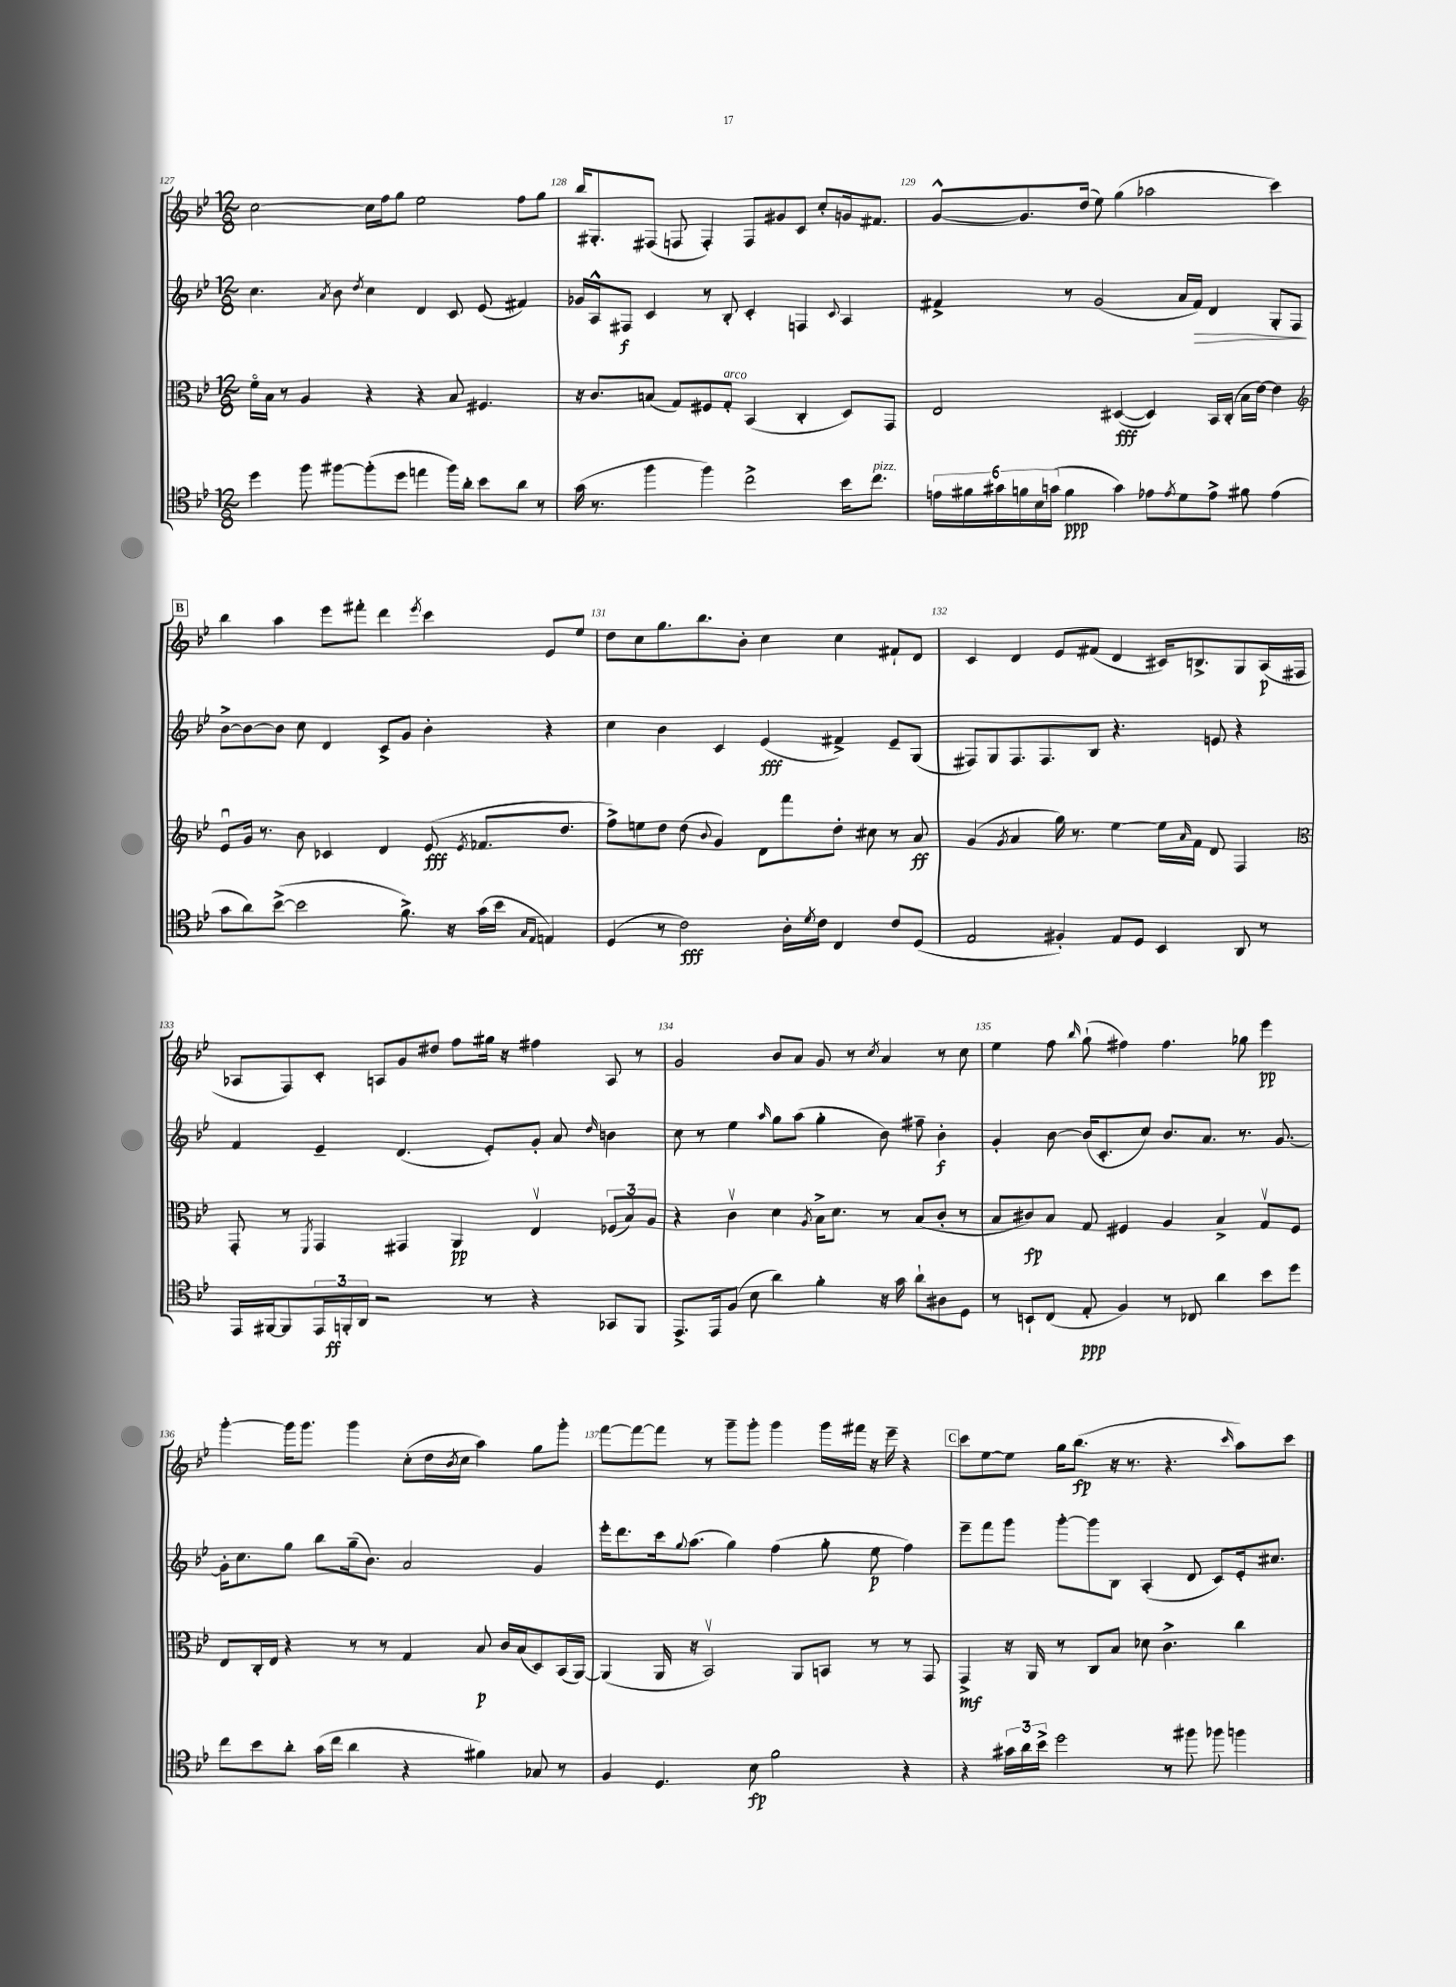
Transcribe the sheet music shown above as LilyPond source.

<<
\new StaffGroup <<
\new Staff = "s0" {
    \clef treble \key bes \major \numericTimeSignature \time 12/8
    c''2~ c''16 f''16 g''8 ees''2 f''8 g''8 |
    bes''16 gis8.-. fis8( f8 f4-.) f8 gis'8 c'8 c''8-. g'16 fis'8. |
    g'8~-^ g'8. d''16( ees''8) g''4( aes''2 c'''4) |
    \mark \markup { \box "B" } bes''4 a''4 ees'''8 fis'''8-. d'''4 \acciaccatura { ees'''8 } c'''4 ees'8 ees''8 |
    d''8 c''8 g''8. bes''8. bes'8-. c''4 c''4 fis'8-! d'8 |
    c'4 d'4 ees'8 fis'8( d'4 cis'16) b8.-> g8 a16\p( fis16 |
    aes8 f8) c'8-. a8 g'8 dis''8 f''8 gis''16 r16 fis''4 a8 r8 |
    g'2 bes'8 a'8 g'8 r8 \acciaccatura { c''8 } a'4 r8 c''8 |
    ees''4 f''8 \grace { bes''16 } g''8-!( fis''4) fis''4. ges''8 ees'''4\pp |
    g'''4~-. g'''16 g'''8. g'''4 c''8-.( d''16 \acciaccatura { bes'8 } c''16 a''4) g''8 g'''8-. |
    f'''8~ f'''8~ f'''8 r8 g'''8-- g'''8-. g'''4 g'''16 fis'''16 r16 ees'''16-- r4 |
    \mark \markup { \box "C" } c'''8 ees''8~ ees''8 g''16 bes''8.\fp( r16 r8. r4. \grace { c'''16 } a''8) c'''8 \bar "|." |
}
\new Staff = "s1" {
    \clef treble \key bes \major \numericTimeSignature \time 12/8
    c''4. \acciaccatura { a'8 } bes'8 \acciaccatura { d''8 } c''4 d'4 c'8 ees'8( fis'4) |
    ges'16 a16-^ fis8\f c'4 r8 bes8-. c'4-. f4 \appoggiatura { c'8 } a4 |
    fis'4-> r8 g'2( a'16 fis'16\>) d'4 g8-. f8\! |
    \mark \markup { \box "B" } bes'8~-> bes'8~ bes'8 c''8 d'4 c'8-> g'8 bes'4-. r4 |
    c''4 bes'4 c'4 ees'4\fff( fis'4->) ees'8-- g8( |
    fis8) g8 fis8. fis8. bes8 r4. e'8 r4 |
    f'4 ees'4-- d'4.( ees'8-.) g'8-. a'8 \grace { d''16 } b'4 |
    c''8 r8 ees''4 \grace { a''16 } g''8 a''8( g''4-. bes'8) fis''8-- bes'4-.\f |
    g'4-. bes'8~ bes'16( c'8.-. c''8) bes'8. a'8. r8. g'8.~ |
    g'16-. c''8. g''8 bes''8 g''16--( bes'8.) a'2 g'4 |
    ees'''16-. d'''8. c'''16 \appoggiatura { g''8 } a''8.( g''4) f''4( g''8-. ees''8\p f''4) |
    \mark \markup { \box "C" } ees'''8-- f'''8 g'''8 g'''8~-. g'''8 bes8 a4-.( d'8 c'8) ees'16-. cis''8. \bar "|." |
}
\new Staff = "s2" {
    \clef alto \key bes \major \numericTimeSignature \time 12/8
    f'16\flageolet bes16 r8 a4 r4 r4 bes8 fis4. |
    r16 c'8. b8( g8) fis8 g8-.^\markup { \italic "arco" } bes,4( c4-. d8) g,8 |
    ees2 dis4~\fff( dis4) bes,16 c16-.( bes16 ees'16~) ees'4 |
    \mark \markup { \box "B" } \clef treble ees'8\downbow g'16 r8. bes'8 ces'4 d'4 ees'8\fff( \acciaccatura { ees'8 } fes'8. d''8. |
    f''8->) e''8 d''8 d''8( \appoggiatura { bes'8 } g'4) d'8 f'''8 d''8-. cis''8 r8 a'8\ff |
    g'4( \acciaccatura { g'8 } a'4 g''16) r8. ees''4~ ees''16 \grace { a'16 } f'16 d'8 f4 |
    \clef alto g,8-. r8 \acciaccatura { f,8 } g,4 gis,4 a,4\pp ees4\upbow \tuplet 3/2 { fes8( bes8) a8 } |
    r4 c'4\upbow d'4 \acciaccatura { a8 } bes16-> d'8. r8 bes8( c'8-. r8 |
    bes8 cis'8\fp) bes8 g8 fis4 a4 bes4-> g8\upbow fis8 |
    ees8 c16-. ees16 r4 r8 r8 g4 bes8\p c'16 bes16( d8) bes,16( a,16~) |
    a,4( a,16 r16 bes,2\upbow) a,8 b,8 r8 r8 g,8 |
    \mark \markup { \box "C" } g,4->\mf r16 a,16 r8 c8 bes8 des'8 c'4.-> c''4 \bar "|." |
}
\new Staff = "s3" {
    \clef tenor \key bes \major \numericTimeSignature \time 12/8
    d''4 f''8 fis''8~ fis''8-.( d''8 e''4 fis''16) a'16-. bes'8 a'8 r8 |
    g'16( r8. f''4 f''4) c''2-> bes'16 c''8.^\markup { \italic "pizz." } |
    \tuplet 6/4 { e'16 fis'16 gis'16 f'16 bes16 g'16( } f'4\ppp g'4) ees'8 \acciaccatura { ees'8 } d'8 ees'8-> fis'8 ees'4( |
    \mark \markup { \box "B" } g'8 a'8) bes'8~->( bes'2 f'8.->) r16 g'16( bes'16 \grace { g16 ees16 } e4) |
    d4( r8 c'2\fff) a16-. \acciaccatura { d'8 } c'16 c4 c'8 d8( |
    ees2 fis4-.) ees8 d8 bes,4 a,8 r8 |
    ees,16 fis,16~ fis,8 \tuplet 3/2 { ees,16 f,16-.\ff a,16 } r2 r8 r4 ges,8 f,8 |
    ees,8.-> ees,16 f8( bes8 a'4) f'4-. r16 g'16 a'8-! ais8 d8 |
    r8 b,8-! c8( ees8-.\ppp f4) r8 ces8 a'4 bes'8 d''8 |
    c''8 bes'8 a'8-. g'16( c''16 a'4 r4 fis'4) ges8 r8 |
    f4 d4. bes8\fp f'2 r4 |
    \mark \markup { \box "C" } r4 \tuplet 3/2 { gis'16 a'16 bes'16-> } d''2 r8 fis''8 fes''8 f''4 \bar "|." |
}
>>
>>
\layout { \context { \Score currentBarNumber = #127 \override BarNumber.break-visibility = ##(#f #t #t) barNumberVisibility = #all-bar-numbers-visible } }
